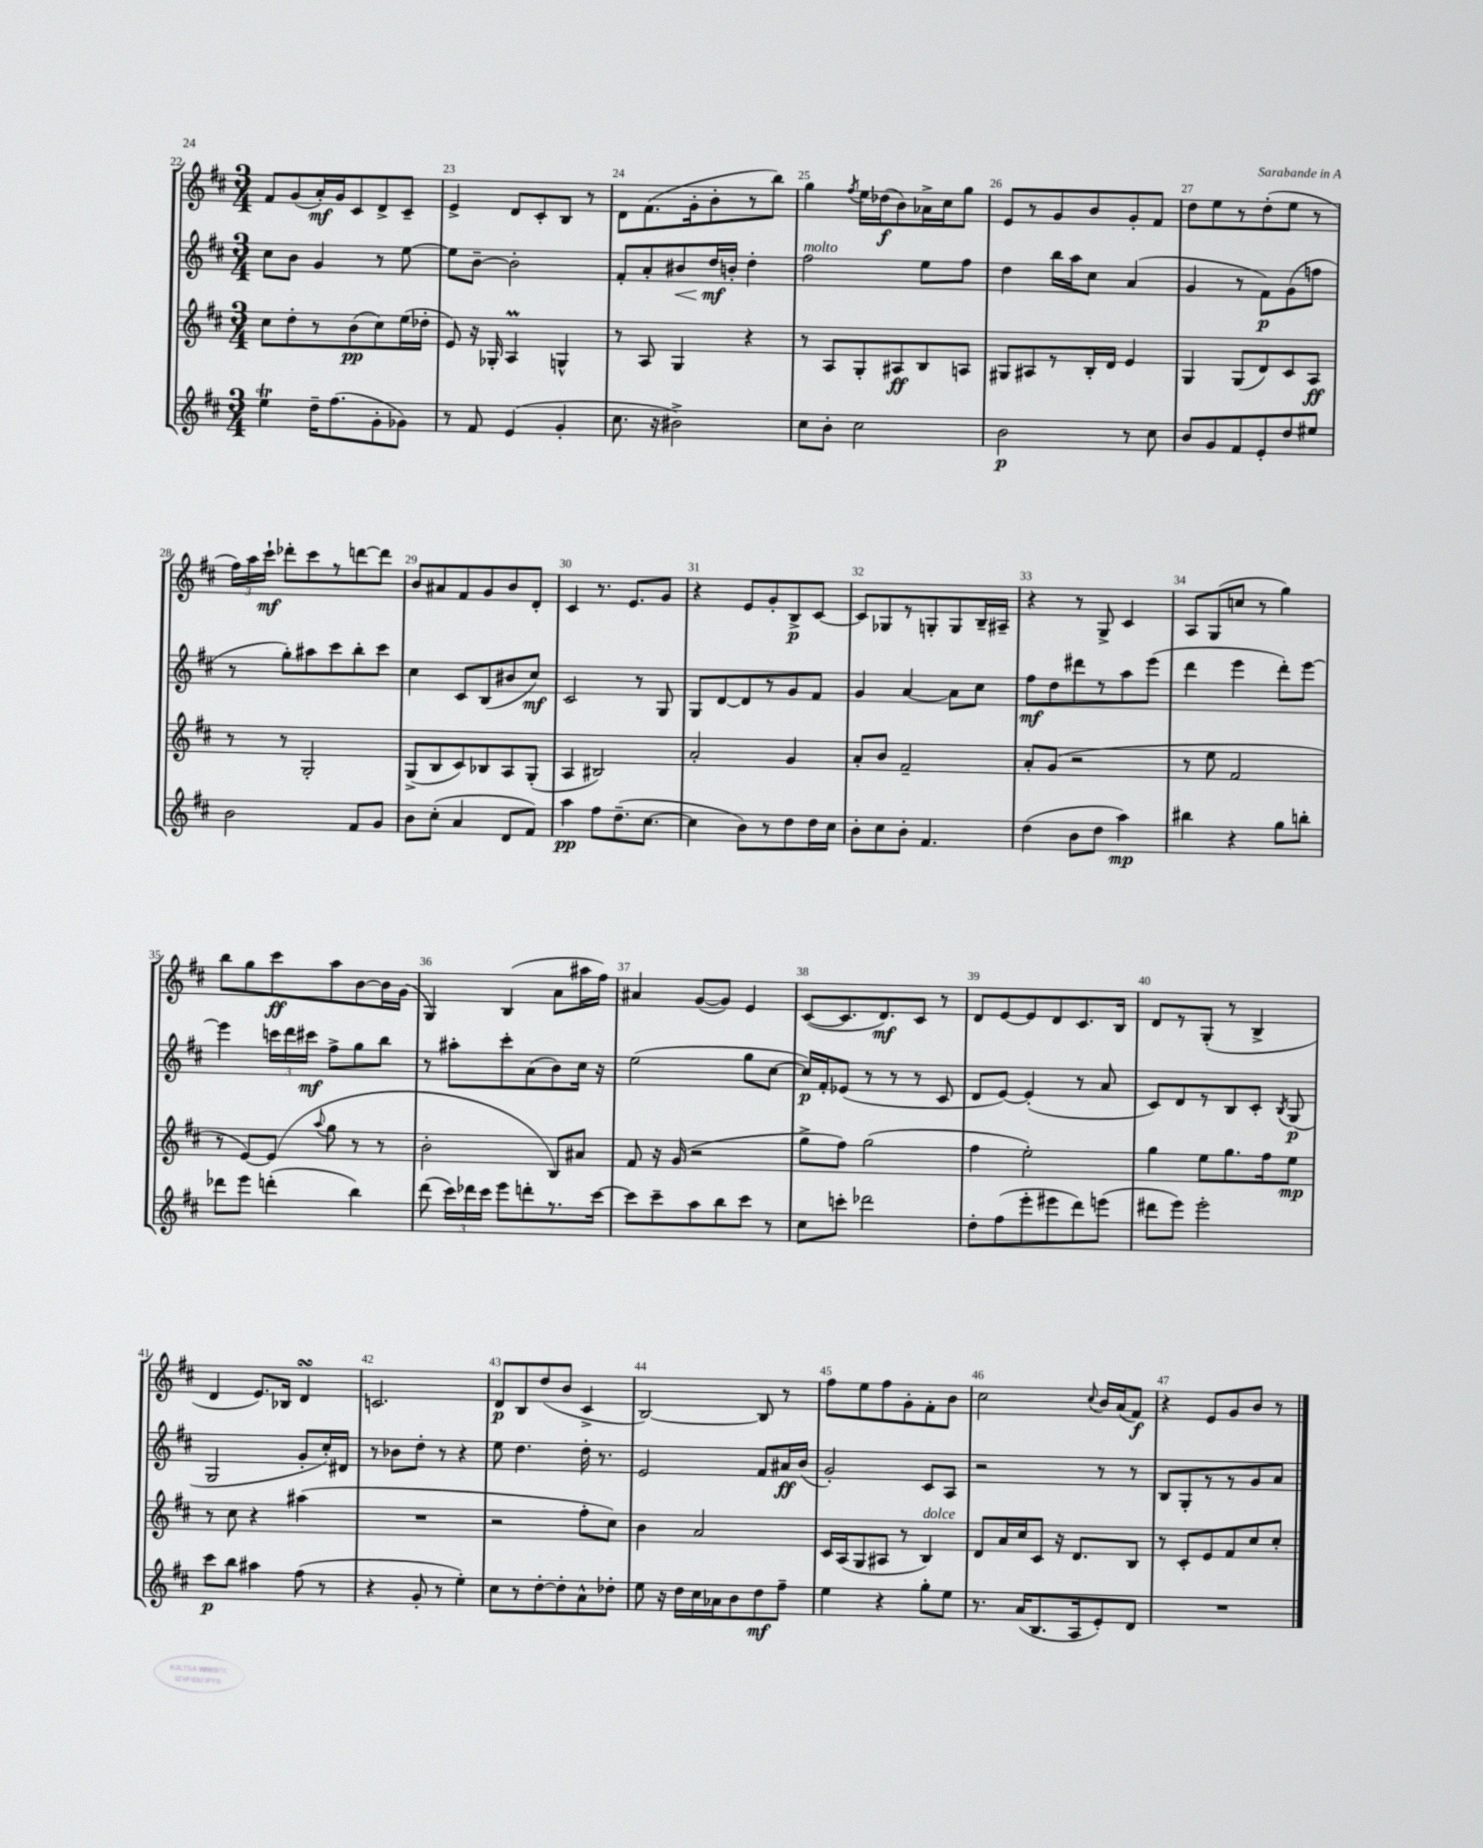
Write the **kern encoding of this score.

**kern	**kern	**kern	**kern
*staff4	*staff3	*staff2	*staff1
*clefG2	*clefG2	*clefG2	*clefG2
*k[f#c#]	*k[f#c#]	*k[f#c#]	*k[f#c#]
*M3/4	*M3/4	*M3/4	*M3/4
4ee	8cc#	8cc#	8f#
.	8dd'	8b	(8g
16dd~	8r	4g	16a')
(8.ff#	.	.	16g
.	(8b	.	8c#
8g'	8cc#)	8r	8d^
8g-)	(16ee	[8ee	8c#~
.	16dd-'	.	.
=	=	=	=
8r	8e)	8ee]	4e^
8f#	16r	[8b~	.
.	16G-'	.	.
(4e	4A	2b']	8d
.	.	.	8c#'
4g'	4G^^	.	8B
.	.	.	8r
=	=	=	=
8.cc#	8r	8f#'	8d
.	8A	8a'	(8.f#
16r	.	.	.
2b#^)	4G	8b#	.
.	.	.	16g'
.	.	16dd	8b'
.	.	16b'	.
.	4r	4dd'	8r
.	.	.	8bb)
=	=	=	=
8cc#	8r	2ff#	4gg
8b'	8A	.	.
.	.	.	8qff#
2cc#	8G'	.	16ee
.	.	.	(16dd-
.	8A#	.	8b)
.	8B	8ee	16a-^
.	.	.	16cc#
.	8A	8ff#	8gg
=	=	=	=
2b	8G#	4dd	8e
.	8A#	.	8r
.	8r	16bb	8g
.	.	16aa	.
.	16B'	8cc#	8b
.	16d	.	.
8r	4e	(4a	8g'
8cc#	.	.	8f#
=	=	=	=
8b	4G	4g	8dd
8g	.	.	8ee
8f#	(8G	8r	8r
8e'	8d)	8f#)	(8dd'
8dd	8c#	(8g	8ee
8ee#	8A	8ff	8r
=	=	=	=
2b	8r	8r	24ff#)
.	.	.	24aa
.	.	.	24ccc#`
.	8r	8gg')	8ddd-'
.	2G'	8aa#	8ccc#
.	.	8ccc#	8r
8f#	.	8bb'	[8ddd
8g	.	8ccc#	8ddd]
=	=	=	=
8b	(8G^	4cc#	8b
(8cc#'	8B	.	8a#
4a	8c#)	8c#	8f#
.	8B-	(8B	8g
8d	8A	8b#	8b
8f#)	(8G'	8cc#)	8d'
=	=	=	=
4aa	4A	2c#	4c#
8ff#	2B#)	.	8.r
(8.dd~	.	.	.
.	.	.	8.e
.	.	8r	.
[8.cc#	.	.	.
.	.	8G	8g
=	=	=	=
4cc#]	2a'	8G	4r
.	.	[8d	.
8b)	.	8d]	8e
8r	.	8r	8g'
8dd	4g	8g	8B^
16dd	.	8f#	[8c#
16cc#	.	.	.
=	=	=	=
8b'	8a'	4g	8c#]
8cc#	8b	.	8G-
8b'	2f#~	[4a	8r
4.f#	.	.	8G'
.	.	8a]	8G
.	.	8cc#	16B~
.	.	.	16A#~
=	=	=	=
(4dd	8a'	8ff#	4r
.	(8g	8dd	.
8b	2r	8ddd#	8r
8dd	.	8r	8G^
4aa)	.	8aa	4c#
.	.	(8eee	.
=	=	=	=
4bb#	8r	4ddd	8A
.	8ee	.	(8G
4r	2f#	4eee	8cc
.	.	.	8r
8gg	.	8ddd')	4gg)
8bb'	.	[8eee	.
=	=	=	=
8ddd-	8r	4eee]	8bb
8eee	[8e)	.	8gg
(4ddd'	(8e]	24ccc	8ccc#
.	.	24ddd	.
.	.	24ccc#	.
.	8qqaa	.	.
.	8gg	8ff#^	8aa
4bb)	8r	8gg	[8b
.	8r	8bb	16b]
.	.	.	(16g
=	=	=	=
(8ddd	2b'	8r	4G)
24ccc#)	.	8aa#'	.
24ddd-	.	.	.
24ccc#	.	.	.
8eee	.	8ccc#'	(4B
8ddd'	.	(8a	.
8.r	8B)	8b)	8a
.	8a#	16cc#	16aa#
[16ccc#	.	16r	16ff#)
=	=	=	=
8ccc#]	8f#	(2ee	4a#
8ccc#~	16r	.	.
.	(16g	.	.
8aa	2r	.	([8g
8bb	.	.	8g])
8ccc#	.	8gg	4e
8r	.	[8cc#	.
=	=	=	=
8cc#	8gg^	16cc#])	([8c#
.	.	16f#'	.
8ccc'	8ff#)	(8e-	8.c#]
2ddd-	(2gg	8r	.
.	.	.	8.d)
.	.	8r	.
.	.	8r	8c#
.	.	8c#	8r
=	=	=	=
8dd'	4ff#	8d	8d
(8ff#	.	[8e)	[8e
8eee'	2ee')	(4e']	8e]
8eee#	.	.	8d
8ddd)	.	8r	8.c#
(8eee	.	8a	.
.	.	.	16B
=	=	=	=
8ddd#	4gg	8c#)	8d
8eee)	.	8d	8r
2eee'	8ee	8r	(8G'
.	8.gg	8B	8r
.	.	8c#'	4B^
.	16ff#	.	.
.	.	8qB	.
.	8ee	(8G	.
=	=	=	=
8ccc#	8r	2G	4d
8bb	8cc#	.	.
4aa#	4r	.	8.e)
.	.	.	16B-
(8ff#	(4aa#	8g'	4d
8r	.	16cc#')	.
.	.	16d#	.
=	=	=	=
4r	2.r	8r	2.c
.	.	8b-	.
8g'	.	8dd'	.
8r	.	8r	.
4ee')	.	4r	.
=	=	=	=
8cc#	2r	8ee	8d
8r	.	4.dd	8B
[8dd'	.	.	(8dd
8dd']	.	.	8b
8a^^	8ff#'	16dd'	4c#^
.	.	8.r	.
8dd-'	8cc#)	.	.
=	=	=	=
8ee	4b	2e	[2B)
16r	.	.	.
16dd	.	.	.
16cc#	2a	.	.
16a-	.	.	.
8b	.	.	.
8dd	.	8f#	8B]
8ff#~	.	16a#	8r
.	.	(16b	.
=	=	=	=
4ee	16c#	2g')	8ff#
.	(16A	.	.
.	8G	.	8ee
4r	8A#	.	8ff#
.	8r	.	8g'
8gg'	4B)	8c#	8f#'
8ee	.	8A	8b
=	=	=	=
8.r	8d	2r	2cc#
.	16a	.	.
(16a	16cc#	.	.
8.B	8c#	.	.
.	16r	.	.
16A	8.d	.	.
.	.	.	8qqcc#
8e')	.	8r	16b
.	.	.	(16a
8d	8B	8r	8f#)
=	=	=	=
2.r	8r	8B	4r
.	8c#'	8G'	.
.	8e	8r	8e
.	8f#	8r	8g
.	8cc#	8g	8b
.	8cc#'	8a	8r
==	==	==	==
*-	*-	*-	*-
